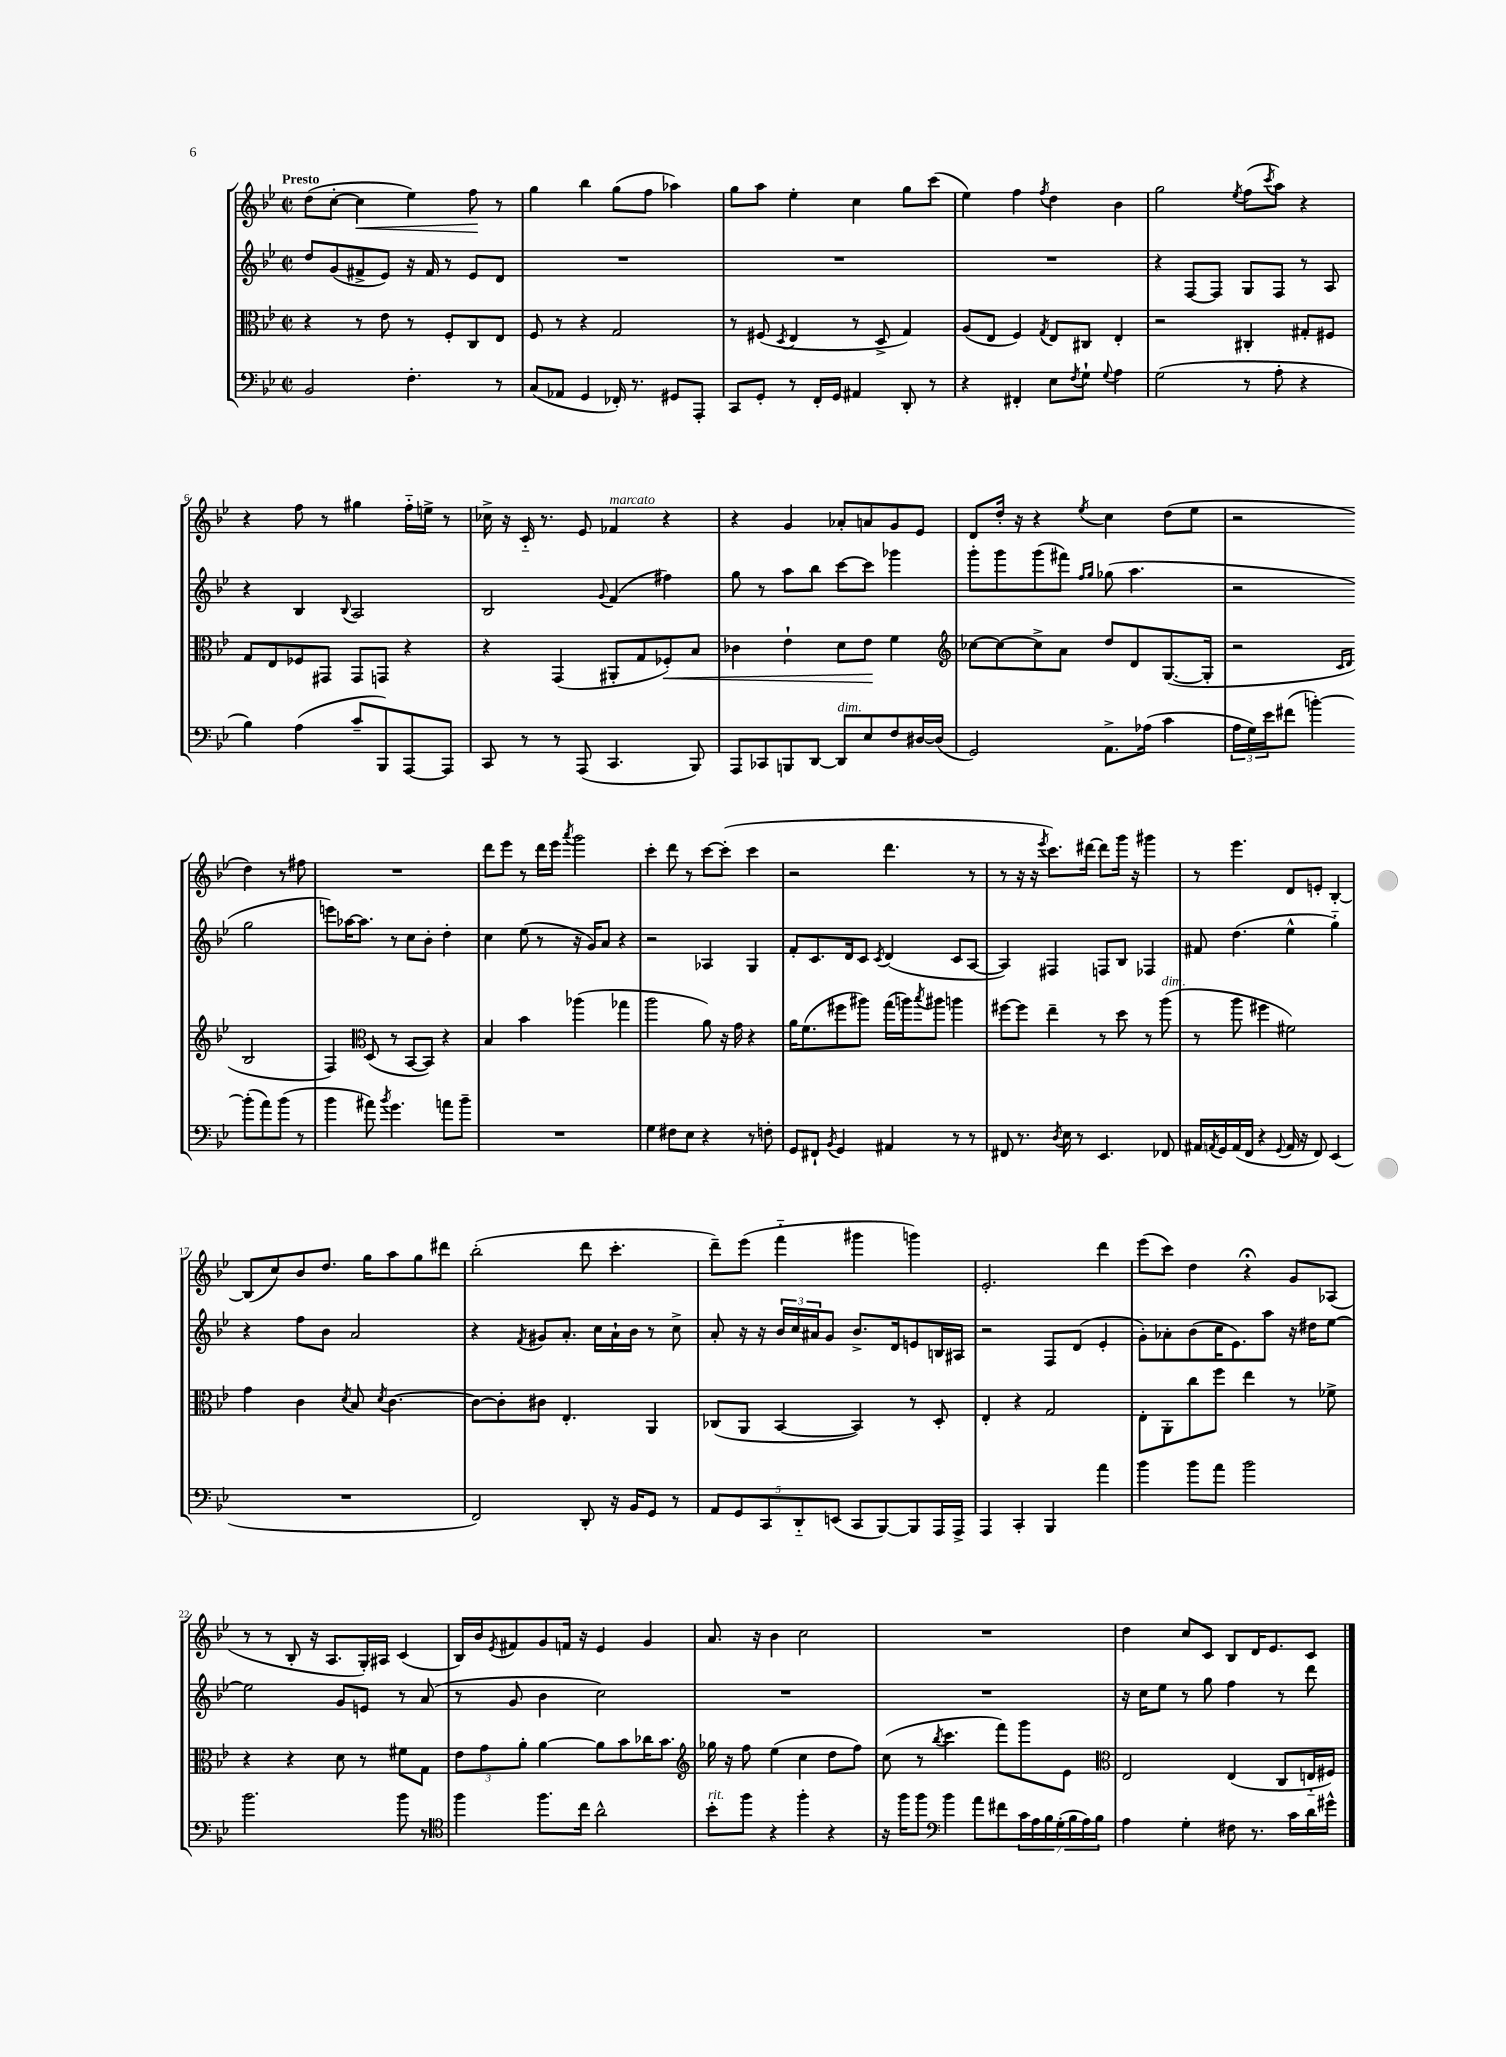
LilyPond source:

<<
\new StaffGroup <<
\new Staff = "s0" {
    \clef treble \key bes \major \defaultTimeSignature \time 2/2 \tempo "Presto"
    d''8( c''8~-. c''4\< ees''4) f''8\! r8 |
    g''4 bes''4 g''8( f''8 aes''4) |
    g''8 a''8 ees''4-. c''4 g''8 c'''8( |
    ees''4) f''4 \acciaccatura { f''8 } d''4 bes'4 |
    g''2 \acciaccatura { ees''8 } f''8( \acciaccatura { c'''8 } a''8) r4 |
    r4 f''8 r8 gis''4 f''16-_ e''16-> r8 |
    ces''16-> r16 c'16-_ r8. ees'8 fes'4^\markup { \italic "marcato" } r4 |
    r4 g'4 aes'8-. a'8 g'8 ees'8 |
    d'8 d''16-. r16 r4 \acciaccatura { ees''8 } c''4 d''8( ees''8 |
    r2 d''4) r8 fis''8 |
    R1 |
    d'''8 ees'''8 r8 d'''16 ees'''16 \acciaccatura { a'''8 } g'''2 |
    c'''4-. d'''8 r8 c'''8~ c'''8-.( c'''4 |
    r2 d'''4. r8 |
    r8 r16 r16 \acciaccatura { ees'''8 } c'''8.) dis'''16~ dis'''8 g'''16 r16 gis'''4 |
    r8 ees'''4. d'8 e'8-. bes4~-. |
    bes8( c''8) bes'8 d''8. g''16 a''8 g''8 dis'''8 |
    bes''2-.( d'''8 c'''4.-. |
    d'''8--) ees'''8( f'''4-_ gis'''4 g'''4) |
    ees'2.-. d'''4 |
    ees'''8( c'''8) d''4 r4\fermata g'8 aes8( |
    r8 r8 bes8-. r16 a8. g16-.) ais16 c'4( |
    bes16) bes'16 \acciaccatura { ees'8 } fis'8 g'8 f'16 r16 ees'4 g'4 |
    a'8. r16 bes'4 c''2 |
    R1 |
    d''4 c''8 c'8 bes8 d'16 ees'8. c'8 \bar "|." |
}
\new Staff = "s1" {
    \clef treble \key bes \major \defaultTimeSignature \time 2/2
    d''8 g'8( fis'8-> ees'8) r16 fis'16 r8 ees'8 d'8 |
    R1 |
    R1 |
    R1 |
    r4 f8~ f8 g8 f8 r8 a8 |
    r4 bes4 \appoggiatura { bes8 } a2 |
    bes2 \appoggiatura { g'8 } f'4( fis''4) |
    g''8 r8 a''8 bes''8 c'''8~ c'''8 ges'''4 |
    g'''8-. g'''8 g'''8( fis'''8) \grace { f''16 g''16 } ges''8( a''4. |
    r2 g''2 |
    e'''8) aes''16~ aes''8. r8 c''8 bes'8-. d''4-. |
    c''4 ees''8( r8 r16 g'16) a'8 r4 |
    r2 aes4 g4 |
    f'8-. c'8. d'16 c'8 \acciaccatura { c'8 } d'4( c'8 a8~ |
    a4) fis4 f8 bes8 fes4 |
    fis'8 d''4.( ees''4-^ g''4-_) |
    r4 f''8 bes'8 a'2 |
    r4 \acciaccatura { f'8 } gis'8 a'8.-. c''16 a'16-! bes'16 r8 c''8-> |
    a'8-. r16 r16 \tuplet 3/2 { bes'16 c''16 ais'16 } g'8 bes'8.-> d'16 e'8 b16 ais16 |
    r2 f8 d'8( ees'4-. |
    g'8-.) aes'8-. bes'8( c''16 ees'8.) a''8 r16 dis''16 ees''8~ |
    ees''2 g'8 e'8 r8 a'8( |
    r8 g'8 bes'4 c''2) |
    R1 |
    R1 |
    r16 c''16 ees''8 r8 g''8 f''4 r8 d'''8 \bar "|." |
}
\new Staff = "s2" {
    \clef alto \key bes \major \defaultTimeSignature \time 2/2
    r4 r8 ees'8 r8 f8-. c8 ees8 |
    f8 r8 r4 g2 |
    r8 fis8( \acciaccatura { d8 } ees4 r8 d8-> g4) |
    a8( ees8 f4) \acciaccatura { g8 } ees8 cis8 ees4-. |
    r2 cis4-. gis8-. fis8 |
    g8 ees8 fes8 gis,8 gis,8 g,8 r4 |
    r4 g,4( ais,8-. g8 fes8-.\<) bes8 |
    ces'4 ees'4-! d'8 ees'8\! f'4 |
    \clef treble ces''8~ ces''8~ ces''8-> a'8 d''8 d'8 g8.~( g16-. |
    r2 \grace { c'16 d'16 } bes2 |
    f4) \clef alto d8( r8 bes,8~ bes,8) r4 |
    bes4 bes'4 aes''4( ges''4 |
    a''2 a'8) r16 g'16 r4 |
    a'16 f'8.( fis''8 ais''8) g''16( a''16) \acciaccatura { bes''8 } ais''8 a''4 |
    fis''8~ fis''8 ees''4-- r8 d''8 r8 a''8^\markup { \italic "dim." }( |
    r8 a''8 fis''4 fis'2) |
    g'4 c'4 \acciaccatura { d'8 } bes8 \acciaccatura { d'8 } c'4.~ |
    c'8~ c'8-. cis'8 ees4.-. a,4 |
    ces8( a,8 bes,4~ bes,4) r8 d8-. |
    ees4-. r4 g2 |
    ees8-. a,8-. c''8 f''8 ees''4 r8 fes'8-> |
    r4 r4 d'8 r8 fis'8 g8 |
    \tuplet 3/2 { ees'8 g'8 a'8-. } a'4~ a'8 bes'8 ces''16 bes'8. |
    \clef treble ges''16 r16 f''8 ees''4( c''4 d''8 f''8) |
    c''8( r8 \acciaccatura { bes''8 } c'''4. f'''8) g'''8 ees'8 |
    \clef alto ees2 ees4( c8 e16-_ fis16) \bar "|." |
}
\new Staff = "s3" {
    \clef bass \key bes \major \defaultTimeSignature \time 2/2
    bes,2 f4.-. r8 |
    c8( aes,8 g,4 fes,16-.) r8. gis,8 a,,8-. |
    c,8 g,8-. r8 f,16-. g,16 ais,4 d,8-. r8 |
    r4 fis,4-. ees8 \acciaccatura { f8 } g8-! \appoggiatura { g8 } a4 |
    g2( r8 a8-. r4 |
    bes4) a4( c'8-- bes,,8) a,,8~ a,,8 |
    c,8 r8 r8 a,,8( c,4. bes,,8) |
    a,,8 ces,8 b,,8 d,8~ d,8^\markup { \italic "dim." } ees8 f8 dis16~ dis16( |
    g,2) a,8.-> aes16( c'4 |
    \tuplet 3/2 { a16 g16) ees'16 } fis'8( b'4~-.) b'8-.( a'8) b'8( r8 |
    bes'4 ais'8) \acciaccatura { bes'8 } g'4. a'8 bes'8-- |
    R1 |
    g4 fis8 ees8 r4 r8 f8-. |
    g,8 fis,8-! \acciaccatura { bes,8 } g,4 ais,4 r8 r8 |
    fis,8 r8. \acciaccatura { d8 } ees16 r8 ees,4. fes,8 |
    ais,16 \acciaccatura { a,8 } g,16 a,16( f,16 r4 \appoggiatura { g,8 } a,16 r16 f,8) ees,4( |
    R1 |
    f,2) d,8-. r16 bes,16 g,8 r8 |
    \tuplet 5/4 { a,8 g,8 c,8 d,8-_ e,8( } c,8 bes,,8~) bes,,8 a,,16 a,,16-> |
    a,,4 c,4-. bes,,4 a'4 |
    bes'4 bes'8 a'8 bes'2 |
    bes'2. bes'8 r8 |
    \clef tenor f''4 f''8. c''16 a'2-^ |
    bes'8-.^\markup { \italic "rit." } f''8 r4 f''4-. r4 |
    r16 f''16 f''8 \clef bass bes'4 a'8 fis'8 \tuplet 7/4 { c'16 a16 bes16 g16-.( bes16 a16) bes16 } |
    a4 g4-. fis8 r8. c'16 d'16 gis'16-^ \bar "|." |
}
>>
>>
